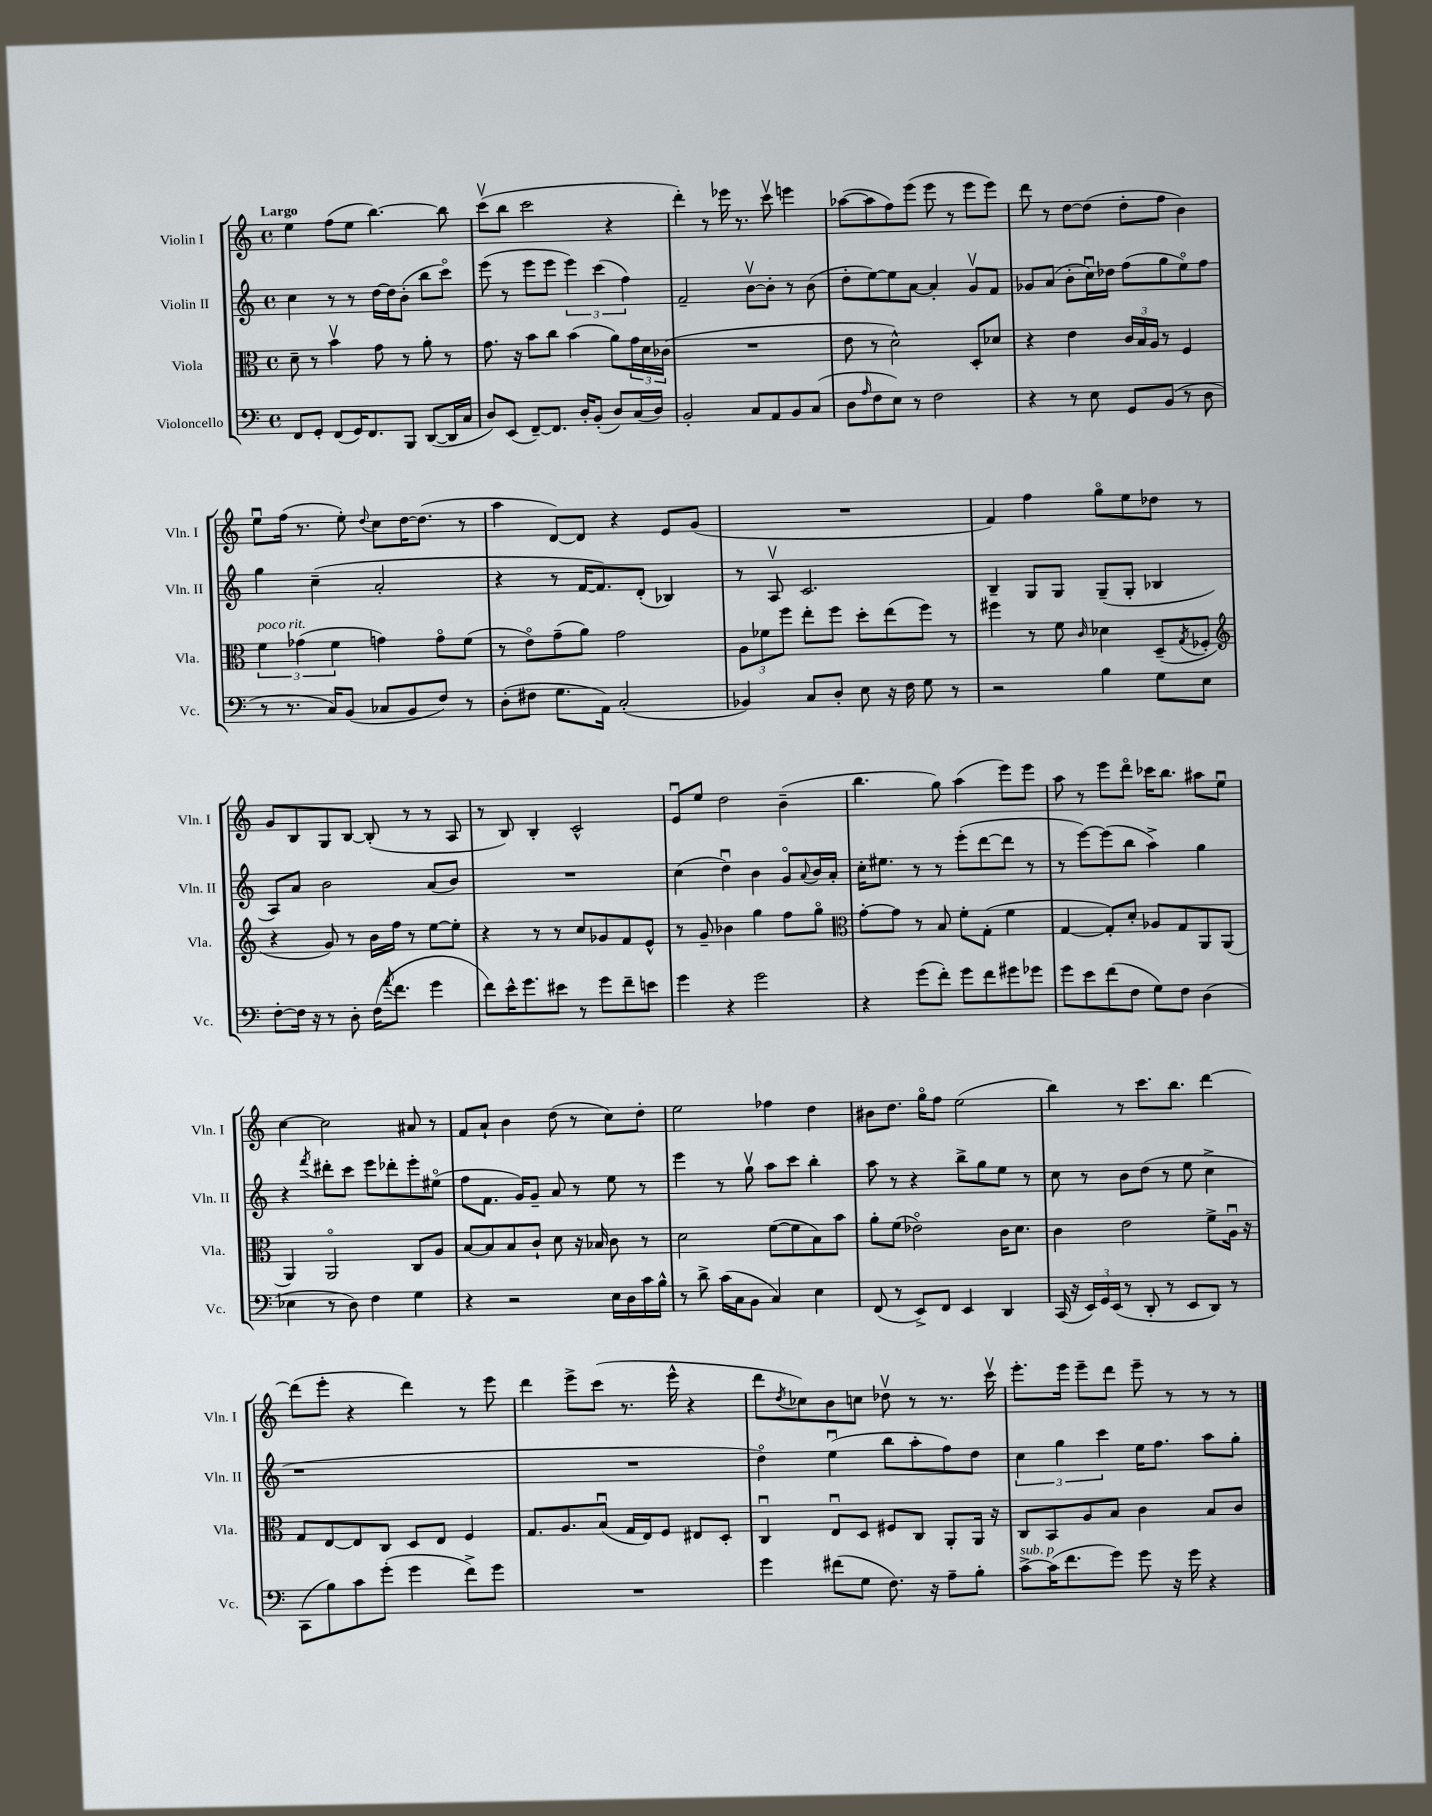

**kern	**kern	**kern	**kern
*part4	*part3	*part2	*part1
*staff4	*staff3	*staff2	*staff1
*I"Violoncello	*I"Viola	*I"Violin II	*I"Violin I
*I'Vc.	*I'Vla.	*I'Vln. II	*I'Vln. I
*clefF4	*clefC3	*clefG2	*clefG2
*k[]	*k[]	*k[]	*k[]
*M4/4	*M4/4	*M4/4	*M4/4
*met(c)	*met(c)	*met(c)	*met(c)
=1	=1	=1	=1
!	!	!	!LO:TX:a:B:t=Largo
8FF/L	8d~\	4cc\	4ee\
8GG'/J	8r	.	.
(8FF/L	4bv\	8r	(8ff\L
16GG/K)	.	8r	8ee\J
8.FF/	.	.	.
.	8g\	[16dd\LL	[4.bb\)
.	.	16dd\J]	.
8BBB/J	8r	(8b'\J	.
([8DD/L	8a'\	8bb\L	.
16DD/L]	8r	8ccc\J)	8bb\]
16C/JJ	.	.	.
=2	=2	=2	=2
8D/L)	8.g\	(8eee\	(8cccv\L
(8EE/J	.	8r	8bb\J
.	16r	.	.
[8FF~/L)	8b\L	8eee\L	2ccc\
8.FF/J]	8cc\J	8eee\J	.
.	(4b\	6eee\)	.
16D'/KL	.	.	.
(8BB'/J	.	.	.
.	.	(6ccc\	.
8D/L)	8a\L)	.	4r
.	.	6ff\)	.
(16C/L	24g\L	.	.
.	24d\	.	.
16D/JJ)	.	.	.
.	(24c-X\JJ	.	.
=3	=3	=3	=3
2BB'/	1r	2f~/	4ddd'\)
.	.	.	8r
.	.	.	16eee-X\
.	.	.	8.r
8C/L	.	[8bv\L	.
8AA/	.	8b'\J]	8cccv\
8BB/	.	8r	4eeen\
(8C/J	.	(8b\	.
=4	=4	=4	=4
8D\L	8e\	8dd'\L	([8aa-X\L
16qqA/	.	.	.
8F\	8r	[8ee\)	8aa-\]
8E\J)	2d^^\)	8ee\]	8ff\)
8r	.	[8a\J	(8eee\J
2F\	.	4a'/]	8eee\
.	.	.	8r
.	8D'/L	8gv/L	8eee\L
.	8d-X/J	8f/J	8eee\J)
=5	=5	=5	=5
4r	4r	8g-X/L	8ddd\
.	.	(8a/J	8r
8r	4e\	8b'\L	[8dd\L
8E\	.	16ccu\L)	(8dd\J]
.	.	16dd-X\JJ	.
8GG/L	24c/LL	(8ff\L	8dd'\L
.	24B/	.	.
.	24A/JJ	.	.
(8BB/J	8r	8gg\	8ff\J
8r	4F/	8ee\)	4b\)
8D\	.	8ff\J	.
!!LO:LB:g=z
=6	=6	=6	=6
!	!LO:TX:a:i:t=poco rit.	!	!
8r	6f\	4gg\	8eeu\L
8.r	.	.	(16ff\Jk
.	(6g-X\	.	.
.	.	.	8.r
.	.	(4cc~\	.
16C/KL)	.	.	.
.	6f\	.	.
(8BB/J	.	.	8ee'\)
.	.	.	8qqdd/
8C-X/L	4gn\)	2a'/	8cc\L
8BB/	.	.	[16dd\K
.	.	.	(8.dd\J]
8F/J)	8g\L	.	.
8r	(8f\J	.	8r
=7	=7	=7	=7
(8D'\L	8r	4r	4aa\
8F#X\J	8e\L)	.	.
8.G\L	(8g~\	8r	[8d/L)
.	8a\J)	[16f/KL	8d/J]
16AA\Jk)	.	8.f/])	.
(2C'/	2g\	.	4r
.	.	(8d'/J	.
.	.	4B-X/)	8e/L
.	.	.	(8g/J
=8	=8	=8	=8
4BB-X/)	12A\L	8r	1r
.	12f-X\	.	.
.	.	8Av/	.
.	12ff\J	.	.
8C/L	8ee'\L	2.c/	.
8D'/J	8ff\J	.	.
8E\	8dd'\L	.	.
16r	(8ee\	.	.
16F\	.	.	.
8G\	8ff\J)	.	.
8r	8r	.	.
=9	=9	=9	=9
2r	4ff#X\	4B~/	4f/)
.	8r	8G/L	4ff\
.	8f\	8G/J	.
.	16qqc/	.	.
4B\	4d-X\	(8G~/L	8gg\L
.	.	8G'/J	8ee\
8G\L	(8D~/L	4B-X/	8dd-X\J
.	8qG/	.	.
8E\J	8F-X'/J	.	8r
!!LO:LB:g=z
=10	=10	=10	=10
*	*clefG2	*	*
[8F'\L	4r	8A/L)	8g/L
16F\Jk]	.	8a/J	8B/
16r	.	.	.
8r	8g/)	2b\	8G/
8D'\	8r	.	[8B/J
(16F\KL	16b\LL	.	(8B'/]
8qa/	.	.	.
8.f\J	16ff\JJ	.	.
.	8r	.	8r
4g\	[8ee\L	(8a/L	8r
.	8ee'\J]	8b/J)	8A/
=11	=11	=11	=11
8f\L)	4r	1r	8r
16e^^\K	.	.	8B/)
8.g\	.	.	.
.	8r	.	4B'/
8e#X\J	8r	.	.
8r	8cc/L	.	2c^^/
8g\L	8g-X/	.	.
8f~\	8f/	.	.
8en\J	8e^^/J	.	.
=12	=12	=12	=12
4g\	8r	(4cc\	8eu/L
.	8g~/	.	8ee/J
4r	4b-X\	4ddu\)	2dd\
2g\	4gg\	4b\	.
.	8ff\L	8g/L	(4b~\
.	.	8qqa/	.
.	8gg\J	16b/L	.
.	.	16a'/JJ	.
=13	=13	=13	=13
*	*clefC3	*	*
4r	[8g'\L	16cc'\KL	4.bb\
.	.	8.ee#X\J	.
.	8g\J]	.	.
(8g\L	8r	8r	.
8f'\J)	8B/	8r	8gg\)
8g\L	8f'\L	(8eee'\L	(4aa\
8f\	(8G'\J	[8ddd\	.
8g#X\	4f\	8ddd\J]	8eee\L)
8g-X\J	.	8r	8eee\J
=14	=14	=14	=14
8g\L	[4G/	8r	8aa\
8e\	.	[8eee\L)	8r
(8f\	8G'/L])	(8eee\]	8eee\L
8F\J	8d'/J	8bb\J	8ddd\J
8G\L)	8A-X/L	4aa^\)	16ccc-X\KL
.	.	.	8.bb\J
8F\J	8G/	.	.
(4D\	8AA/	4gg\	8aa#X\L
.	(8AA/J	.	8eeu\J
!!LO:LB:g=z
=15	=15	=15	=15
4E-X\	4AA/)	4r	[4cc\
.	.	8qfff/	.
8r	2AA/	8ddd#X'\L	2cc\]
8D\)	.	8ccc\J	.
4F\	.	8eee\L	.
.	.	8ddd-X'\	.
4G\	8C/L	8eee'\	8a#X/
.	8A/J	(8ee#X\J	8r
=16	=16	=16	=16
4r	[8B/L	8ff\L	8f/L
.	8B/]	8.f\J	8a`/J
2r	8B/	.	4b\
.	.	16g/KL)	.
.	8c`/J	8g~/J	.
.	8d\	8a/	(8dd\
.	16r	8r	8r
.	16B-X/	.	.
16E\LL	8c\	8ee\	8cc\L)
16D\	.	.	.
16c\	8r	8r	8dd'\J
16B^^\JJ	.	.	.
=17	=17	=17	=17
8r	2d\	4eee\	2ee\
8d^\	.	.	.
(16c\LL	.	8r	.
16C\J	.	.	.
8BB\J	.	8ggv\	.
4C/)	([8f\L	8aa\L	4ff-X\
.	8f\]	8ccc\J	.
4E\	8B\)	4bb'\	4dd\
.	8b\J	.	.
=18	=18	=18	=18
(8FF/	8a'\L	8aa\	8b#X\L
8r	(8f\J	8r	8.dd\J
8EE^/L)	2e-X\)	4r	.
.	.	.	16gg\KL
8FF/J	.	.	8ff\J
4EE/	.	8bb^\L	(2ee\
.	.	8gg\	.
4DD/	16c\KL	8ee\J	.
.	8.d\J	.	.
.	.	8r	.
=19	=19	=19	=19
(16CC/	4c\	8cc\	4bb\)
16r	.	.	.
24EE/LL)	.	8r	.
24GG/	.	.	.
(24EE/JJ	.	.	.
8r	2e\	8b\L	8r
8DD'/	.	(8dd\J	8.ccc\L
8r	.	8r	.
.	.	.	8.bb\J
8EE/L	.	8ee\	.
8DD/J)	8f^\L	4cc^\	[4ddd\
8r	16Au\Jk	.	.
.	16r	.	.
!!LO:LB:g=z
=20	=20	=20	=20
(8CC\L	8G/L	1r	(8ddd\L]
8B\)	[8E/	.	8eee'\J
8c\	8E/]	.	4r
(8g'\J	8C/J	.	.
4g\	8D/L	.	4ddd\)
.	8E/J	.	.
8f^\L)	4F/	.	8r
8g\J	.	.	8eee\
=21	=21	=21	=21
1r	8.G/L	1r	4ddd\
.	8.A/	.	.
.	.	.	8eee^\L
.	(8Bu/J	.	(8ccc\J
.	16G/LL	.	8.r
.	16E/J)	.	.
.	8F/J	.	.
.	.	.	16eee^^\
.	8E#X/L	.	4r
.	8D'/J	.	.
=22	=22	=22	=22
4g\	4Cu/	4dd\)	8ddd\L
.	.	.	8qdd/
.	.	.	8cc-X\)
(8f#X\L	8Eu/L	(4eeu\	8b\
8G\J	8D/J	.	8ccn\J
8.F\)	8F#X/L	8bb\L	8dd-Xv\
.	8C/J	8aa'\	8r
16r	.	.	.
8A~\L	8AA'/L	8ff\)	8.r
8B'\J	16AA/Jk	8dd\J	.
.	16r	.	16cccv\
=23	=23	=23	=23
!LO:TX:a:i:t=sub. p	!	!	!
[8c^\L	8C/L	6cc\	8.eee'\L
(16c\K]	8BB/	.	.
.	.	6gg\	.
8.f\	.	.	16eee\Jk
.	8A/	.	8eee~\L
.	.	6ccc\	.
8g\J)	8B/J	.	8ddd\J
8g\	4c\	16ee\KL	8eee~\
.	.	8.ff\J	.
16r	.	.	8r
16g\	.	.	.
4r	8B/L	8aa\L	8r
.	8c/J	8gg'\J	8r
==	==	==	==
*-	*-	*-	*-
